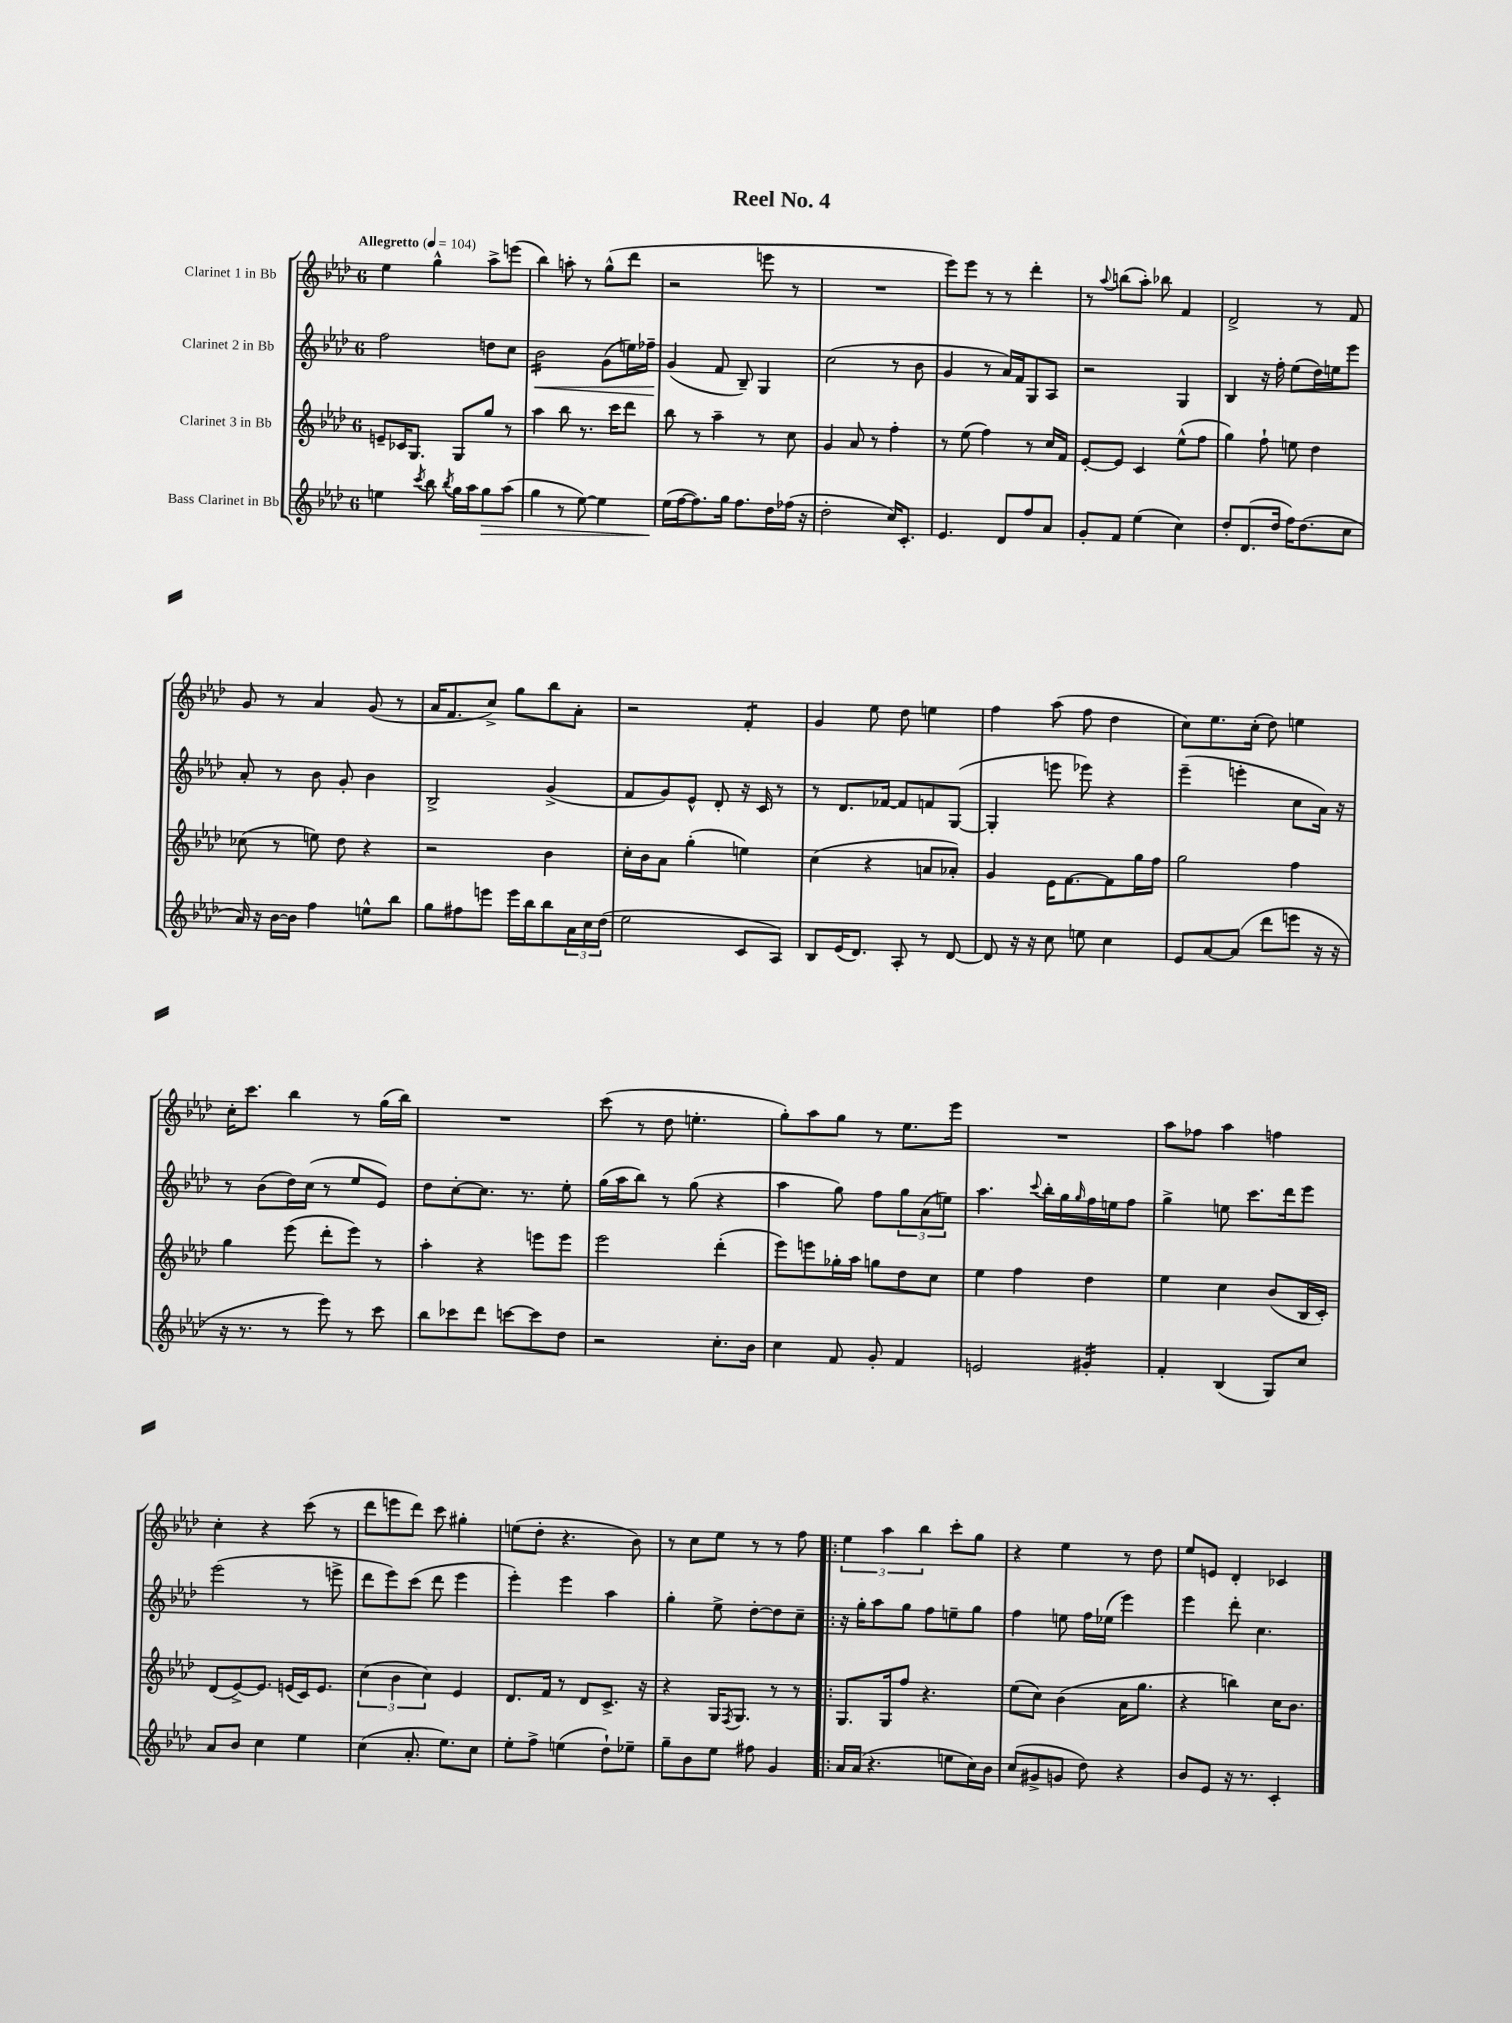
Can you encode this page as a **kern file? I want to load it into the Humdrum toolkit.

**kern	**kern	**kern	**kern
*staff4	*staff3	*staff2	*staff1
*clefG2	*clefG2	*clefG2	*clefG2
*k[b-e-a-d-]	*k[b-e-a-d-]	*k[b-e-a-d-]	*k[b-e-a-d-]
*M6/8	*M6/8	*M6/8	*M6/8
*MM104	*MM104	*MM104	*MM104
4ee\	8e~/L	2ff\	4ee-\
.	16c-/K	.	.
.	8.G/J	.	.
8qccc/	.	.	.
8bb-\	.	.	4gg^^\
8qbb-/	.	.	.
16gg\LL	8G/L	.	.
16aa-\J	.	.	.
8gg\	8gg/J	8dd\L	8aa-^\L
(8aa-\J	8r	8cc\J	(8eee\J
=	=	=	=
4gg\	4aa-\	2b-\	4bb-\)
8r	8bb-\	.	8aa'\
[8ee-\)	8.r	.	8r
4ee-\]	.	(8g\L	(8gg^^\L
.	16ccc\LK	.	.
.	8ddd-\J	16ee\L)	8ddd-\J
.	.	16ff-~\JJ	.
=	=	=	=
(16ee-\LL	8bb-\	(4g/	2r
[16ff\J	.	.	.
8.ff\])	8r	.	.
.	4aa-~\	8f/	.
16gg\Jk	.	.	.
8.ff\L	.	8B-~/)	.
.	8r	4G/	8eee\
16dd-\L	.	.	.
(16ff-\JJ	8cc\	.	8r
16r	.	.	.
=	=	=	=
2dd-'\	4g/	(2cc\	2.r
.	8a-/	.	.
.	8r	.	.
16cc/LK)	4ff'\	8r	.
8.c'/J	.	.	.
.	.	8b-\	.
=	=	=	=
4.e-/	8r	4g/	8eee-\L)
.	(8ee-\	.	8eee-\J
.	4ff\)	8r	8r
8d-/L	.	16a-/LL)	8r
.	.	16f/J	.
8ff/	8r	8G/	4ddd-'\
8a-/J	16cc/LL	8A-/J	.
.	16f/JJ	.	.
=	=	=	=
8g'/L	[8e-'/L	2r	8r
.	.	.	8qqaa-/
8f/J	8e-/]J	.	(8bb\L
(4ee-\	4c/	.	8aa-'\J)
.	.	.	8bb-\
4cc\)	(8ee-^^\L	4G/	4f/
.	8ff\J	.	.
=	=	=	=
8dd-'/L	4gg\)	4B-/	2d-^/
(8.d-/	.	.	.
.	8ff`\	16r	.
16dd-/Jk	.	16ff'\	.
16ff\LK)	8ee\	(8ee-\L	.
(8.dd-\	.	.	.
.	4dd-\	16dd-\L)	8r
.	.	16ee\J	.
8cc\J	.	8eee-\J	8f/
=	=	=	=
16a-/)	(8cc-\	8a-'/	8g/
16r	.	.	.
[16b-\LL	8r	8r	8r
16b-\]JJ	.	.	.
4ff\	8ee\)	8b-\	4a-/
.	8dd-\	8g'/	.
8ee^^\L	4r	4b-\	(8g/
8bb-\J	.	.	8r
=	=	=	=
8gg\L	2r	2B-^/	16a-/LK
.	.	.	8.f/
8ff#\	.	.	.
8eee\J	.	.	8cc^/J)
16eee\LL	.	.	8gg\L
16bb-\J	.	.	.
8bb-\	4b-\	(4g^/	8bb-\
24a-\L	.	.	8a-'\J
24cc\	.	.	.
(24dd-\JJ	.	.	.
=	=	=	=
2ee-\	16cc'\LL	8f/L	2r
.	16b-\J	.	.
.	8a-\J	8g/)	.
.	(4gg'\	8e-^^/J	.
.	.	8d-'/	.
8c/L	4ee\)	16r	4f'/
.	.	16c/	.
8A-/J)	.	8r	.
=	=	=	=
8B-/L	(4cc\	8r	4g/
(16e-/K	.	8.d-/L	.
8.d-/J)	.	.	.
.	4r	.	8ee-\
.	.	[16f-/Jk	.
8A-'/	.	8f-/]L	8dd-\
8r	8a/L	8f/	4ee\
[8d-/	8a-'/J)	([8G/J	.
=	=	=	=
8d-/]	4g/	4G'/]	4ff\
16r	.	.	.
16r	.	.	.
8cc\	16e-\LK	8eee\	(8aa-\
.	[8.f\	.	.
8ee\	.	8eee-\)	8ff\
4cc\	8f\]	4r	4dd-\
.	16gg\L	.	.
.	16ff\JJ	.	.
=	=	=	=
8e-/L	2gg\	(4eee-~\	8cc\L)
[8a-/	.	.	8.ee-\
(8a-/]J	.	4eee'\	.
.	.	.	(16cc'\Jk
8ddd-\L	.	.	8dd-\)
8eee\J	4ff\	8cc\L	4ee\
16r	.	16a-\Jk)	.
16r	.	16r	.
=	=	=	=
16r	4gg\	8r	16cc'\LK
8.r	.	.	8.ccc\J
.	.	(8b-\L	.
8r	(8eee-\	16dd-\L)	4bb-\
.	.	(16cc\JJ	.
8eee-\)	8ddd-'\L	8r	.
8r	8eee-\J)	8ee-/L	8r
8ccc\	8r	8e-/J)	(16gg\LL
.	.	.	16bb-\JJ)
=	=	=	=
8bb-\L	4aa-'\	8dd-\L	2.r
8ccc-\	.	[8cc'\	.
8ddd-\J	4r	8.cc\]J	.
[8ccc\L	.	.	.
.	.	8.r	.
8ccc\]	8eee\L	.	.
8dd-\J	8eee\J	8ee-'\	.
=	=	=	=
2r	2eee-\	(16gg\LL	(8ccc\
.	.	16aa-\J	.
.	.	8bb-\J)	8r
.	.	8r	8dd-\
.	.	(8gg\	4.ee'\
8.cc'\L	(4ddd-'\	4r	.
16b-\Jk	.	.	.
=	=	=	=
4cc\	8eee-\L)	4aa-\	8gg'\L)
.	8eee\	.	8aa-\
8f/	16gg-'\L	8gg\)	8gg\J
.	16aa-\JJ	.	.
8g'/	8gg\L	8ff\L	8r
4f/	8dd-\	12gg\	8.ee-\L
.	.	(12a-\	.
.	8cc\J	.	.
.	.	12ee\J)	.
.	.	.	16eee-\Jk
=	=	=	=
2e/	4ee-\	4.aa-\	2.r
.	4ff\	.	.
.	.	8qqccc/	.
.	.	16bb-'\LL	.
.	.	16gg\	.
.	.	16qqgg/	.
4g#'/	4dd-\	16ff\	.
.	.	16ee\J	.
.	.	8ff\J	.
=	=	=	=
4f'/	4ee-\	4gg^\	8aa-\L
.	.	.	8ff-\J
(4B-/	4cc\	8ee\	4aa-\
.	.	8.ccc\L	.
8G/L)	(8b-/L	.	4ff\
.	.	16ddd-\k	.
8cc/J	16B-/L	8eee-\J	.
.	16c'/JJ)	.	.
=	=	=	=
8a-/L	(8d-/L	(2eee-\	4cc'\
8b-/J	[8e-^/)	.	.
4cc\	8.e-/]J	.	4r
.	(16e/LL	.	.
4ee-\	16c/J)	8r	(8ccc\
.	8.e/J	.	.
.	.	8eee^\	8r
=	=	=	=
(4cc\	(6cc\	8ddd-\L	8ddd-\L
.	.	8eee-\)	8eee\
.	6b-\	.	.
8.a-'/	.	(8ccc\J	8ddd-\J)
.	6cc\)	.	.
.	.	8ddd-\	8ccc\
8.ee-\L)	.	.	.
.	4e-/	4eee-\	4gg#'\
8cc\J	.	.	.
=	=	=	=
8ee-'\L	8.d-/L	4eee-'\)	(8ee\L
8ff^\J	.	.	8dd-'\J
.	16f/Jk	.	.
(4ee\	8r	4eee-\	4.r
.	8d-/L	.	.
8dd-`\L)	8.c^/J	4aa-\	.
8ee-~\J	.	.	8b-\)
.	16r	.	.
=	=	=	=
8gg~\L	4r	4gg'\	8r
8b-\	.	.	8cc\L
8ee-\J	16G/LK	8ee-^\	8ee-\J
.	8qF/	.	.
.	8.G/J	.	.
8ff#\	.	[8dd-'\L	8r
4g/	8r	8dd-\]	8r
.	8r	8cc~\J	8ff\
=!|:	=!|:	=!|:	=!|:
16a-/LL	8.G/L	16r	6ee-\
(16a-/JJ	.	16gg'\LK	.
4.r	.	8aa-\	.
.	.	.	6aa-\
.	16G/k	.	.
.	8ff/J	8gg\J	.
.	.	.	6bb-\
.	4.r	8ff\L	.
8ee\L	.	8ee~\	8ccc'\L
16cc\L)	.	8gg\J	8gg\J
16b-\JJ	.	.	.
=	=	=	=
(8cc/L	(8ee-\L	4ff\	4r
8g#^/	8cc\J)	.	.
8g/J	(4b-\	8ee\	4ee-\
8dd-\)	.	16ff\LL	.
.	.	(16ee-\JJ	.
4r	16a-\LK	4eee-\)	8r
.	8.gg\J	.	.
.	.	.	8dd-\
=	=	=	=
8b-/L	4r	4eee-\	8ee-/L
8e-/J	.	.	8e/J
16r	4bb\)	8ddd-'\	4d-'/
8.r	.	.	.
.	.	4.cc\	.
4c'/	16cc\LK	.	4c-/
.	8.b-\J	.	.
==	==	==	==
*-	*-	*-	*-
